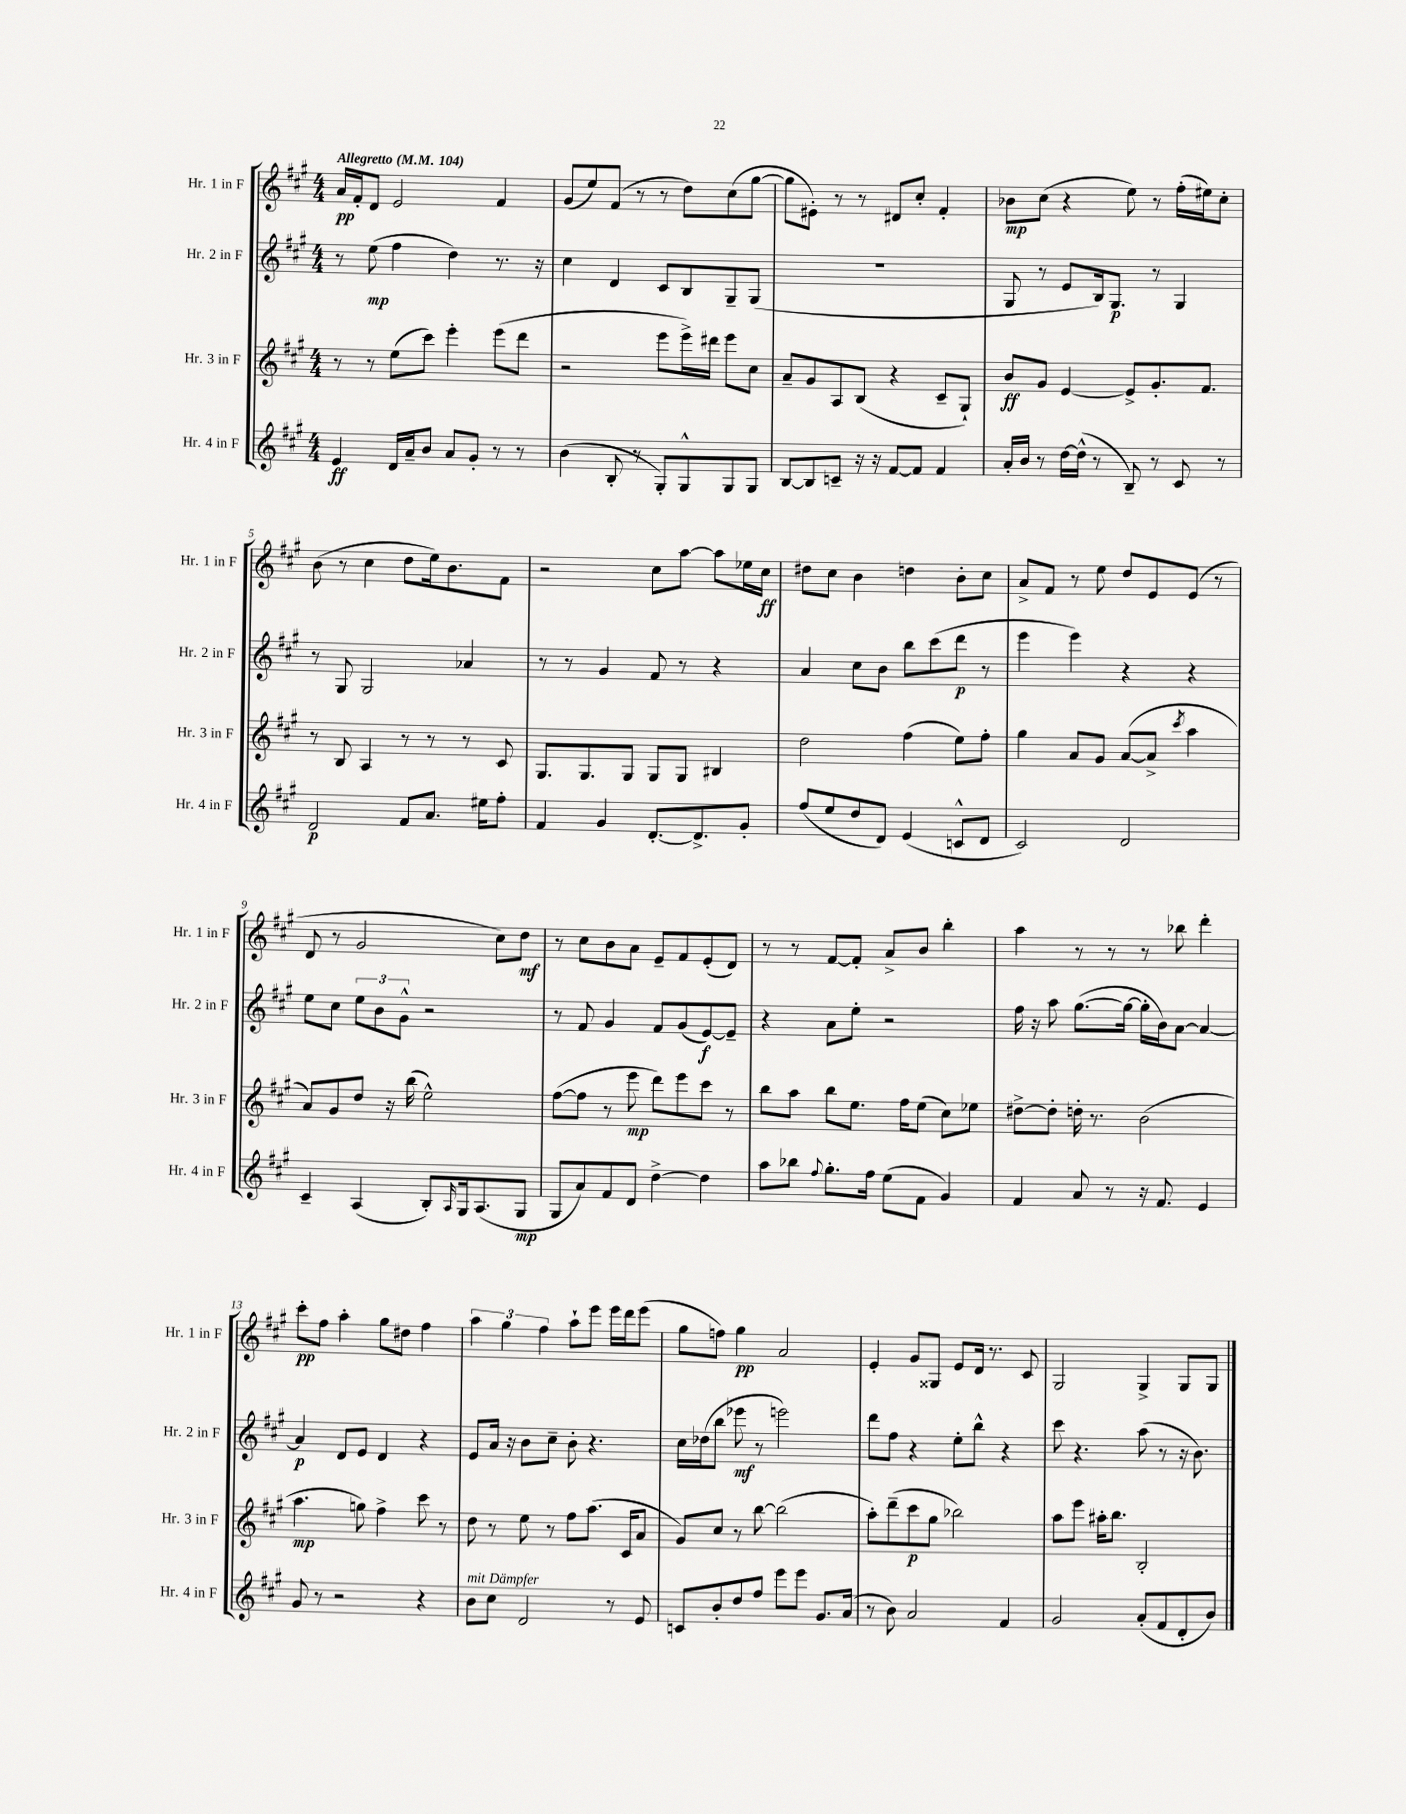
<<
\new StaffGroup <<
\new Staff = "s0" \with { instrumentName = "Hr. 1 in F" shortInstrumentName = "Hr. 1 in F" } {
    \clef treble \key a \major \numericTimeSignature \time 4/4 \tempo "Allegretto" 4 = 104
    a'16\pp fis'16-. d'8 e'2 fis'4 |
    gis'8( e''8) fis'8( r8 r8 d''8) cis''8( gis''8~ |
    gis''8 eis'8-.) r8 r8 dis'8 cis''8-. fis'4-. |
    bes'8\mp cis''8( r4 e''8) r8 fis''16-.( eis''16) cis''8-. |
    b'8( r8 cis''4 d''8 e''16) b'8. fis'8 |
    r2 cis''8 a''8~ a''8 ees''16 cis''16\ff |
    dis''8 cis''8 b'4 d''4 b'8-. cis''8 |
    a'8-> fis'8 r8 e''8 d''8 e'8 e'8( r8 |
    d'8 r8 gis'2 cis''8) d''8\mf |
    r8 cis''8 b'8 a'8 e'8-- fis'8 e'8-.( d'8) |
    r8 r8 fis'8~ fis'8-. a'8-> b'8 b''4-. |
    a''4 r8 r8 r8 bes''8 d'''4-. |
    cis'''8-.\pp fis''8 a''4-. gis''8 dis''8 fis''4 |
    \tuplet 3/2 { a''4 gis''4 fis''4 } a''8-! e'''8 e'''16 d'''16 e'''8( |
    gis''8 f''8) gis''4\pp a'2 |
    e'4-. gis'8 gisis8 e'8 d'16 r8. cis'8 |
    gis2 gis4-> gis8 gis8 \bar "|." |
}
\new Staff = "s1" \with { instrumentName = "Hr. 2 in F" shortInstrumentName = "Hr. 2 in F" } {
    \clef treble \key a \major \numericTimeSignature \time 4/4
    r8 e''8\mp( fis''4 d''4) r8. r16 |
    cis''4 d'4 cis'8 b8 gis8-- gis8( |
    R1 |
    gis8 r8 e'8 b16) gis8.\p r8 gis4 |
    r8 gis8 gis2 aes'4 |
    r8 r8 gis'4 fis'8 r8 r4 |
    a'4 cis''8 b'8 b''8 cis'''8( d'''8\p r8 |
    e'''4 e'''4) r4 r4 |
    e''8 cis''8 \tuplet 3/2 { e''8 b'8 gis'8-^ } r2 |
    r8 fis'8 gis'4 fis'8 gis'8( e'8~\f) e'8-- |
    r4 a'8 e''8-. r2 |
    fis''16 r16 a''8 gis''8.~( gis''16~ gis''16-. b'16) a'8~ a'4~ |
    a'4\p d'8 e'8 d'4 r4 |
    e'8 a'16 r16 b'8 cis''8-- b'8-. r4. |
    cis''16 des''16( b''8 ees'''8\mf r8 e'''2) |
    d'''8 fis''8 r4 e''8-. b''8-^ r4 |
    cis'''8 r4. a''8( r8 r16 b'8.) \bar "|." |
}
\new Staff = "s2" \with { instrumentName = "Hr. 3 in F" shortInstrumentName = "Hr. 3 in F" } {
    \clef treble \key a \major \numericTimeSignature \time 4/4
    r8 r8 e''8( cis'''8) e'''4-. e'''8( d'''8 |
    r2 e'''8 e'''16->) dis'''16 e'''8 cis''8 |
    a'8-- gis'8 a8 b8( r4 cis'8-- gis8-!) |
    b'8\ff gis'8 e'4~ e'8-> gis'8.-. fis'8. |
    r8 b8 a4 r8 r8 r8 cis'8 |
    gis8. gis8. gis8 gis8 gis8 bis4 |
    d''2 fis''4( e''8) fis''8-. |
    gis''4 a'8 gis'8 a'8~( a'8-> \acciaccatura { cis'''8 } a''4 |
    a'8) gis'8 d''8 r16 b''16( e''2-^) |
    fis''8~( fis''8 r8 e'''8\mp d'''8) e'''8 cis'''8 r8 |
    b''8 a''8 b''8 e''8. fis''16 e''8( cis''8) ees''8 |
    dis''8~-> dis''8-. d''16-. r8. b'2( |
    a''4.\mp g''8) fis''4-> cis'''8 r8 |
    d''8 r8 e''8 r8 fis''8 a''8.( cis'16 a'8 |
    gis'8) cis''8 r8 b''8~ b''2( |
    a''8-.) d'''8--( cis'''8\p gis''8 bes''2) |
    a''8 e'''8 ais''16-. b''8. b2-. \bar "|." |
}
\new Staff = "s3" \with { instrumentName = "Hr. 4 in F" shortInstrumentName = "Hr. 4 in F" } {
    \clef treble \key a \major \numericTimeSignature \time 4/4
    e'4\ff d'16 a'16-- b'8 a'8 gis'8-. r8 r8 |
    b'4( b8-. r8 gis8-.) gis8-^ gis8 gis8 |
    b8~ b8 c'8-- r16 r16 fis'8~ fis'8 fis'4 |
    a'16-. b'16 r8 d''16~ d''16-^( r8 b8--) r8 cis'8 r8 |
    d'2\p fis'8 a'8. eis''16 fis''8-. |
    fis'4 gis'4 d'8.~-. d'8.-> gis'8-. |
    fis''8( e''8 d''8 d'8) e'4( c'8-^ d'8 |
    cis'2) d'2 |
    cis'4-- a4( b8-.) \grace { a16 } gis16 a8.( gis8\mp |
    gis8 a'8) fis'8 d'8 d''4~-> d''4 |
    a''8 bes''8 \appoggiatura { fis''8 } gis''8.-. fis''16 e''8( fis'8 gis'4) |
    fis'4 a'8 r8 r16 fis'8. e'4 |
    gis'8 r8 r2 r4 |
    b'8^\markup { \italic "mit Dämpfer" } cis''8 d'2 r8 e'8 |
    c'8 b'8-. d''8 fis''8 e'''8 e'''8 gis'8. a'16( |
    r8 b'8) a'2 fis'4 |
    gis'2 a'8-.( fis'8 d'8-. b'8) \bar "|." |
}
>>
>>
